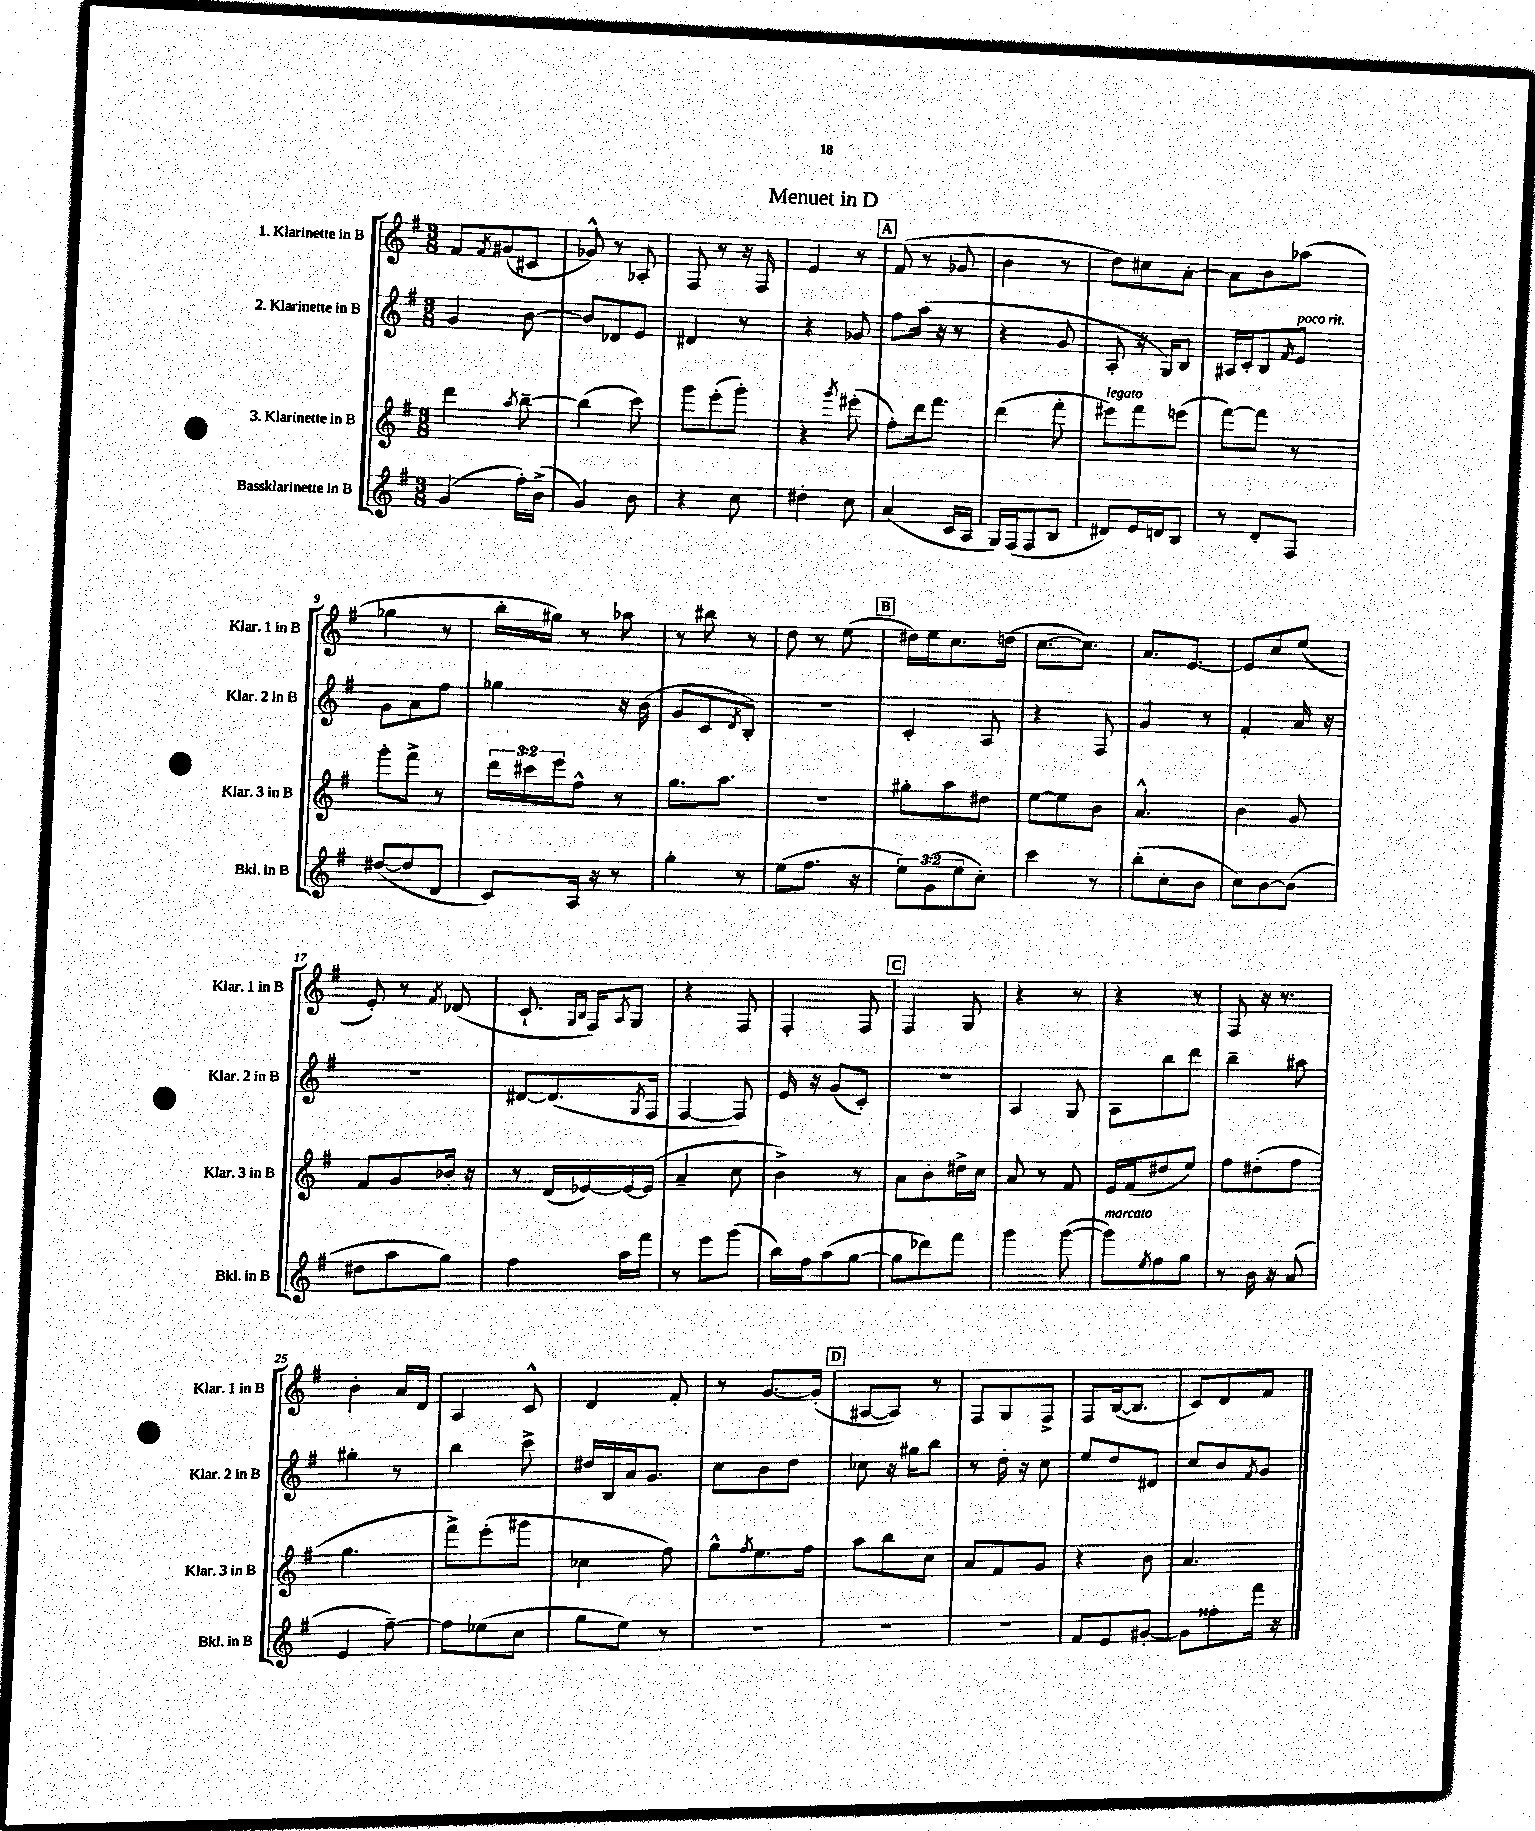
\header { title = "Menuet in D" }
<<
\new StaffGroup <<
\new Staff = "s0" \with { instrumentName = "1. Klarinette in B" shortInstrumentName = "Klar. 1 in B" } {
    \clef treble \key g \major \numericTimeSignature \time 3/8
    fis'8 \acciaccatura { fis'8 } gis'8( cis'8 |
    ges'8-^) r8 aes8-. |
    fis8 r8 r16 fis16 |
    e'4 r8 |
    \mark \markup { \box "A" } fis'8( r8 ges'8 |
    b'4 r8 |
    d''8) cis''8 a'8~-. |
    a'8 b'8 aes''8( |
    ges''4 r8 |
    b''16-. gis''16) r8 aes''8 |
    r8 bis''8 r8 |
    d''8 r8 e''8( |
    \mark \markup { \box "B" } dis''16) e''16 c''8. d''16( |
    c''8.~ c''8.) |
    a'8. e'8.~ |
    e'8 c''8 e''8( |
    e'8-.) r8 \acciaccatura { fis'8 } des'8( |
    c'8.-! \grace { g16 b16 } fis16) \acciaccatura { a8 } g8 |
    r4 fis8 |
    fis4-. fis8 |
    \mark \markup { \box "C" } fis4 g8 |
    r4 r8 |
    r4 r8 |
    fis8 r16 r8. |
    b'4-. a'16 d'16 |
    a4 c'8-^ |
    d'4 fis'8-. |
    r8 g'8.~ g'16-.( |
    \mark \markup { \box "D" } ais8~ ais8) r8 |
    fis8 g8 fis8-> |
    fis8 b16~( b8. |
    c'8) d'8 fis'8 \bar "|." |
}
\new Staff = "s1" \with { instrumentName = "2. Klarinette in B" shortInstrumentName = "Klar. 2 in B" } {
    \clef treble \key g \major \numericTimeSignature \time 3/8
    g'4 b'8~ |
    b'8 des'8 e'8 |
    dis'4 r8 |
    r4 ges'8 |
    \mark \markup { \box "A" } fis''8 a''16( r16 r8 |
    r4 g'8 |
    a8-. r16 g16) b8 |
    ais16 c'16-. b8 \grace { fis'16 } e'8^\markup { \italic "poco rit." } |
    g'8 a'8 fis''8 |
    ges''4 r16 b'16( |
    g'8 c'8 \acciaccatura { d'8 } b8-.) |
    R4. |
    \mark \markup { \box "B" } c'4-. a8 |
    r4 fis8 |
    g'4 r8 |
    fis'4-. a'16 r16 |
    r4. |
    dis'8~ dis'8.( \acciaccatura { g8 } fis16 |
    fis4~ fis8) |
    e'16 r16 g'8( c'8-.) |
    \mark \markup { \box "C" } R4. |
    a4 g8 |
    a8 b''8 d'''8 |
    b''4-- ais''8 |
    gis''4-. r8 |
    b''4 c'''8-> |
    dis''16 b16 a'16 g'8. |
    c''8 b'8 d''8 |
    \mark \markup { \box "D" } ces''8 r16 gis''16 b''8 |
    r8 d''16-. r16 c''8 |
    e''8 d''8 dis'8 |
    c''8 b'8 \acciaccatura { fis'8 } g'8 \bar "|." |
}
\new Staff = "s2" \with { instrumentName = "3. Klarinette in B" shortInstrumentName = "Klar. 3 in B" } {
    \clef treble \key g \major \numericTimeSignature \time 3/8 \override Staff.TupletNumber.text = #tuplet-number::calc-fraction-text
    d'''4 \acciaccatura { a''8 } b''8~-- |
    b''4( c'''8) |
    g'''8 e'''8-.( g'''8-.) |
    r4 \acciaccatura { g'''8 } eis'''8-.( |
    \mark \markup { \box "A" } fis''8-.) d'''16 fis'''8. |
    d'''4( fis'''8-. |
    eis'''8^\markup { \italic "legato" }) fis'''8 e'''8( |
    fis'''8~) fis'''8 r8 |
    g'''8-. fis'''8-> r8 |
    \tuplet 3/2 { d'''16 cis'''16 e'''16 } fis''8-^ r8 |
    g''8. a''8. |
    R4. |
    \mark \markup { \box "B" } gis''8-. a''8 dis''8 |
    e''8~ e''8 b'8 |
    a'4.-^ |
    b'4 g'8 |
    fis'8 g'8 bes'16-. r16 |
    r8 d'16( ees'16~) ees'16~ ees'16( |
    a'4-- c''8 |
    b'4->) r8 |
    \mark \markup { \box "C" } a'8 b'8-. dis''16-> c''16 |
    a'8 r8 fis'8 |
    e'16 fis'16( dis''8 e''8) |
    fis''8 dis''8-.( fis''8 |
    g''4. |
    fis'''8->) e'''8-.( gis'''8 |
    ces''4 fis''8) |
    g''8-^ \acciaccatura { fis''8 } e''8. fis''16 |
    \mark \markup { \box "D" } a''8 b''8 c''8 |
    a'8 fis'8 g'8 |
    r4 b'8 |
    a'4. \bar "|." |
}
\new Staff = "s3" \with { instrumentName = "Bassklarinette in B" shortInstrumentName = "Bkl. in B" } {
    \clef treble \key g \major \numericTimeSignature \time 3/8 \override Staff.TupletNumber.text = #tuplet-number::calc-fraction-text
    g'4( fis''16-.) b'16->( |
    g'4) b'8 |
    r4 c''8 |
    dis''4-. c''8 |
    \mark \markup { \box "A" } a'4( c'16 a16 |
    g16) fis16( fis8 b8 |
    dis'8) e'16 d'16 b8 |
    r8 d'8-. fis8 |
    dis''8~( dis''8 d'8 |
    c'8) a16 r16 r8 |
    g''4-. r8 |
    e''8( fis''8. r16 |
    \mark \markup { \box "B" } \tuplet 3/2 { e''8) g'8( e''8 } c''8-.) |
    c'''4 r8 |
    b''8-.( c''8-. b'8 |
    c''8) b'8~ b'8( |
    dis''8 a''8 g''8) |
    fis''4 a''16 fis'''16 |
    r8 e'''8 g'''8( |
    b''16) fis''16 a''8( g''8~ |
    \mark \markup { \box "C" } g''8 des'''8) fis'''8 |
    g'''4 g'''8~( |
    g'''8^\markup { \italic "marcato" }) \acciaccatura { e''8 } fis''8 g''8 |
    r8 b'16 r16 a'8( |
    e'4 fis''8~--) |
    fis''8 ees''8( c''8 |
    g''8 e''8) r8 |
    R4. |
    \mark \markup { \box "D" } R4. |
    R4. |
    fis'8 e'8 gis'8~-. |
    gis'8 fisis''8-. fis'''16 r16 \bar "|." |
}
>>
>>
